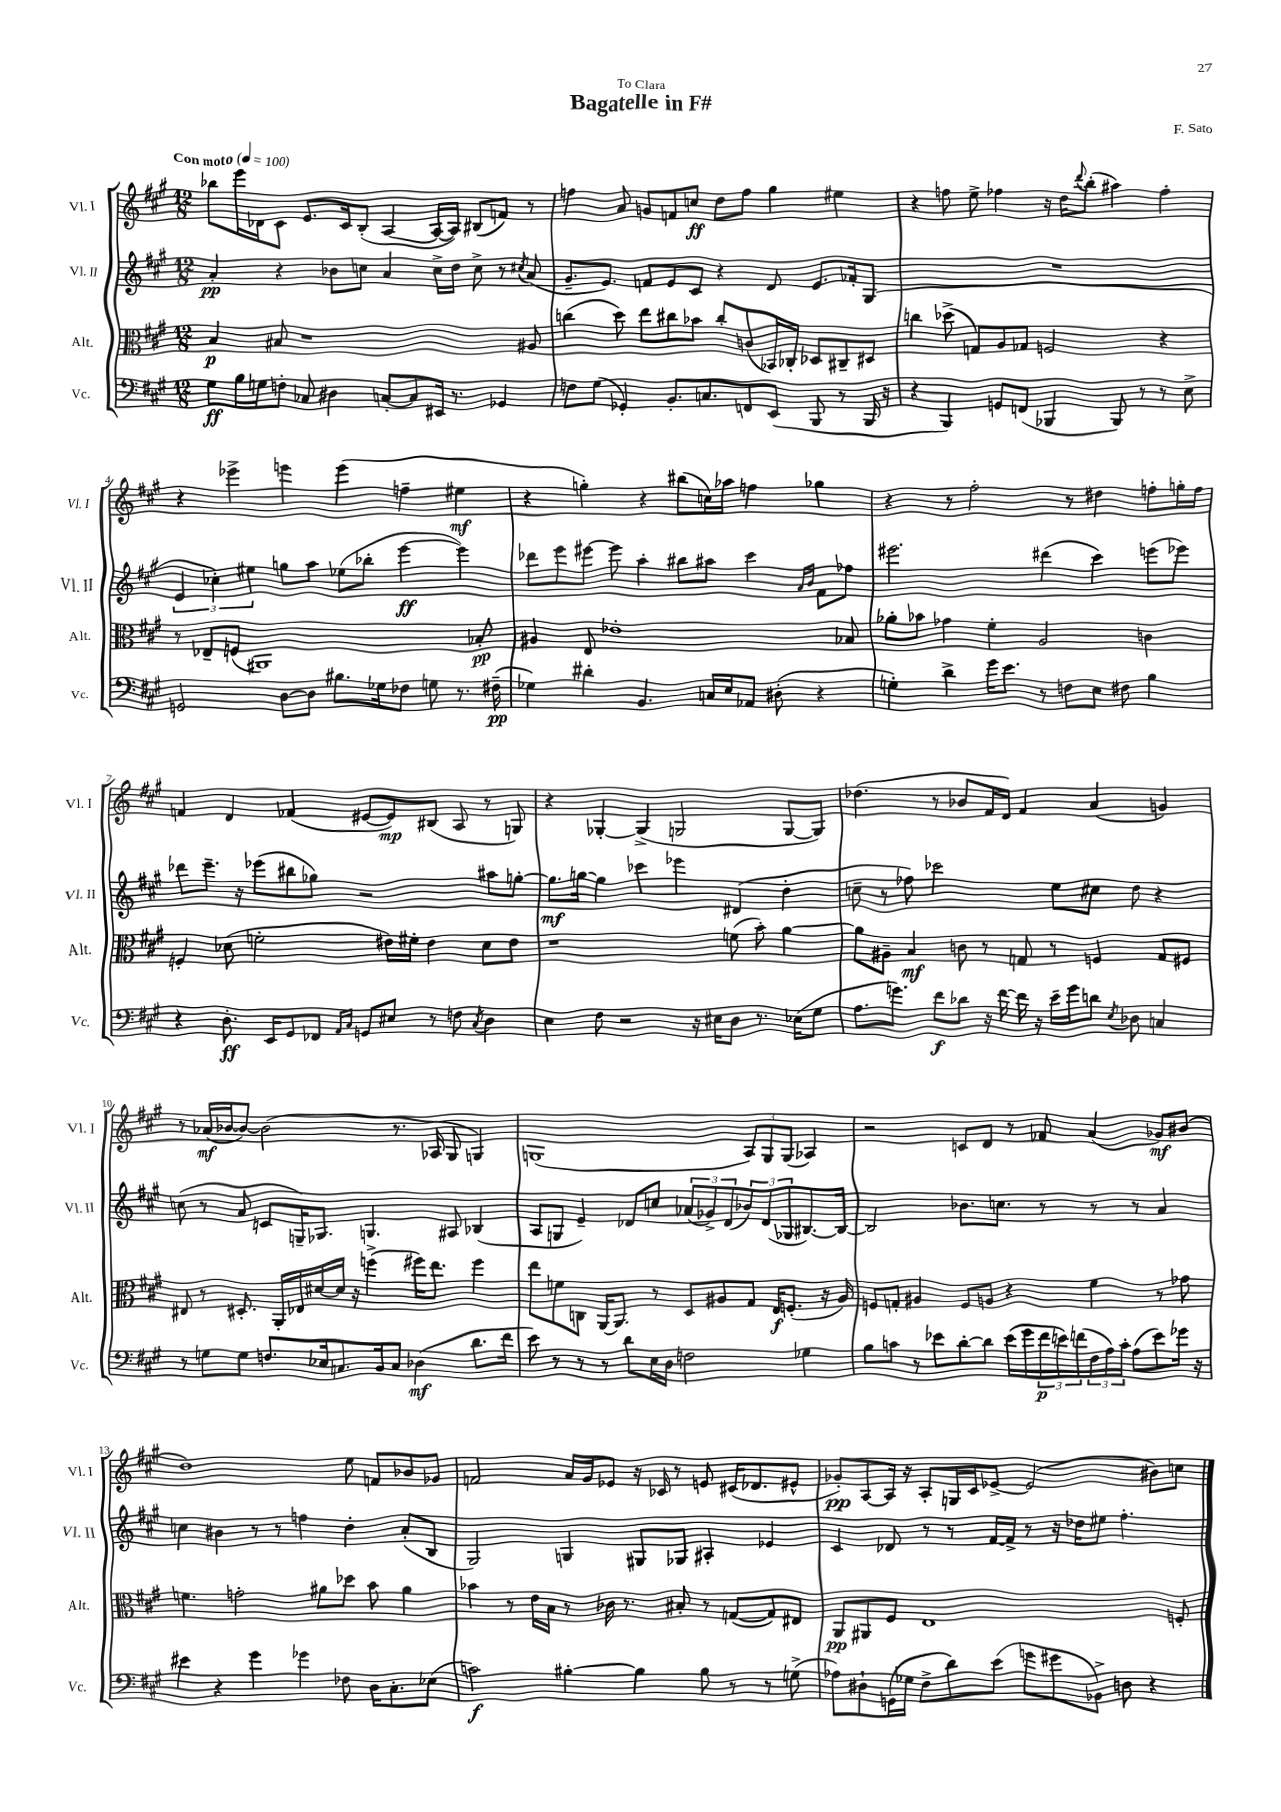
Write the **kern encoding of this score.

**kern	**kern	**kern	**kern
*staff4	*staff3	*staff2	*staff1
*clefF4	*clefC3	*clefG2	*clefG2
*k[f#c#g#]	*k[f#c#g#]	*k[f#c#g#]	*k[f#c#g#]
*M12/8	*M12/8	*M12/8	*M12/8
*MM100	*MM100	*MM100	*MM100
8G#	4B	4a'	8bb-
16B	.	.	16eee
16G	.	.	16d-
8F'	8B#	4r	8c#
8C-	1r	.	8.e
4D#	.	8b-	.
.	.	.	16c#
.	.	8cc	(8B'
[8C'	.	4a	[4A
8C]	.	.	.
16EE#	.	16cc^	16A_
8.r	.	16dd	16A])
.	.	8cc^	(8B#
4GG-	.	8r	8f)
.	.	8qcc#	.
.	8A#	(8a	8r
=	=	=	=
8F	(4cc	8.g#~	4ff
(8G#	.	.	.
.	.	8.e)	.
4GG-')	8dd)	.	8a
.	8ee	8f	8g
8.BB'	8cc#	8e	8f
.	8b-	8c#	8cc
8.C	.	.	.
.	8cc#'	4r	8dd
8FF	(8c	.	8ff
(8EE	16BB-)	8d	4gg#
.	16C-'	.	.
8BBB	8D-	8.e	.
8r	8C#~	.	4ee#
.	.	16f-'	.
16BBB	8D#	(8G#	.
16r	.	.	.
=	=	=	=
4r	4cc	1.r	4r
4BBB)	(8dd-^	.	8ff
.	8G)	.	8ee^
8GG	8A	.	4ff-
(8FF	8G-	.	.
4BBB-	2F	.	16r
.	.	.	16dd
.	.	.	8qqddd
.	.	.	(8bb'
8BBB-)	.	.	4aa#)
8r	.	.	.
8r	4r	.	4ff-'
8E^	.	.	.
=	=	=	=
2GG	8r	6e	4r
.	8E-~	.	.
.	.	6cc-')	.
.	(8F	.	4eee-^
.	.	6ee#	.
.	1AA#)	.	.
[8D	.	8gg	4eee
8D]	.	8aa	.
8.B#	.	(8ee-	(4eee
.	.	8bb-'	.
16G-	.	.	.
8F-	.	[4eee	4ff~
8G	.	.	.
8.r	.	4eee])	4ee#
.	8B-'	.	.
(16F#~	.	.	.
=	=	=	=
4G-)	4A#	8ddd-	4r
.	.	8eee	.
4d#'	8E	[8eee#	4gg')
.	1e-'	8eee#]	.
4.BB	.	4aa'	4r
.	.	8bb#	(8bb#
16C	.	8aa#	16cc)
16E	.	.	16aa-
8AA-	.	4ccc#	4ff
(8D#'	.	.	.
.	.	16qqa	.
.	.	16qqb	.
4r	.	8f#	4gg-
.	8B-	8ff-	.
=	=	=	=
4G')	8a-'	2.eee#	4r
.	8b-	.	.
4d^	4g-	.	8r
.	.	.	2ff#'
16g#	4f#'	.	.
8.e	.	.	.
8r	2A	(4ddd#	.
8F	.	.	8r
8E	.	4ccc#)	4dd#
8F#	.	.	.
4B	4c	(8eee	8ff'
.	.	8eee-)	16gg'
.	.	.	16ff
=	=	=	=
4r	4F'	8ddd-	4f
.	.	8.eee~	.
8.D'	(8d-	.	4d
.	.	16r	.
.	2f'	(8eee-	.
16EE	.	.	.
8GG#	.	8bb#	(4f-
8FF-	.	8gg-)	.
16qqAA	.	.	.
16qqC#	.	.	.
8GG	.	2r	[8e#
8E#	16e#)	.	8e#])
.	16f#'	.	.
8r	4e#	.	(8B#
8F	.	.	8A
8qC#	.	.	.
4D	8d-	8aa#	8r
.	8e#	[8gg'	8G)
=	=	=	=
4E	1r	8.gg]	4r
.	.	[16gg	.
8F#	.	4gg]	[4G-'
2r	.	.	.
.	.	4ccc-	(4G-^]
.	.	4eee-	2G
16r	.	.	.
16E#	.	.	.
8D	(8f	(4d#	.
8.r	8b')	.	.
.	[4a	4dd'	[8G
(16E-	.	.	.
8G#	.	.	8G])
=	=	=	=
8.A	8a]	8cc~	(4.dd-
.	8A#~	8r	.
8.g)	.	.	.
.	4B	8ff-)	.
8f#	.	2ccc-	8r
8d-	8c	.	8b-
16r	8r	.	16f#
[16f#	.	.	16d)
16f#]	8G	.	4f#
16r	.	.	.
16e~	8r	8ee	.
16g	.	.	.
8d	4F	8cc#	(4a
8qE	.	.	.
8D-	.	8dd	.
4C	8G	4r	4g)
.	8F#	.	.
=	=	=	=
8r	8E#	(8cc	8r
8G	8r	8r	(16a-
.	.	.	[16b-
8G	8.D#'	8a	8b-_)
8.F	.	8c	(2b-]
.	16AA'	.	.
.	16E-	16G~)	.
16E-	[16d#	8.G-	.
8.C	16d#]	.	.
.	16r	.	.
.	(4ff^	4.G	.
16BB	.	.	.
8C	.	.	8.r
(4D-	16ff#)	.	.
.	8.ee	.	16A-
.	.	8A#	8G#
8.d	4ff#	(4B-	4G)
16f#	.	.	.
=	=	=	=
8e)	8ee	8A	(1G
8r	8f	8G	.
8r	8C	4e~)	.
8r	[16AA	.	.
.	8.AA]	.	.
8d	.	8d-	.
16E	8r	8cc	.
16D	.	.	.
2F	8D	(12a-	.
.	.	12g-^)	.
.	8A#	.	.
.	.	(12d-	.
.	8G#	12b-)	12A)
.	.	(12d-	12G
.	16E	.	.
.	.	12G-	(12G
.	(8.F'	.	.
4G-	.	[8.B#)	4A-)
.	16r	.	.
.	16A#)	16B#_	.
=	=	=	=
8B	8F	2B#]	2r
8c	8G'	.	.
8r	4A#	.	.
8e-	.	.	.
[8d'	8F	8.b-	8c
8d]	8A	.	8d
.	.	8.cc	.
(16e-	4r	.	8r
16g#	.	.	.
24f#	.	8r	8f-
24e)	.	.	.
(24f	.	.	.
24F#	4f#	8r	(4a
24A)	.	.	.
24c'	.	.	.
(8A	.	8r	.
8e)	8r	4a	8g-)
16g-	8g-	.	(8b#
16r	.	.	.
=	=	=	=
4e#	4.f	4cc	1dd)
4r	.	4b#	.
.	2g'	.	.
4g#	.	8r	.
.	.	8r	.
4g-	.	4ff	.
.	8a#	.	.
8F-	8dd-	4dd'	8ee
16D	8b	.	8f
8.C#'	.	.	.
.	4a#	(8a'	8b-
(8E-	.	8B	8g-
=	=	=	=
2c)	4b-	2G#)	2f
.	8r	.	.
.	16e	.	.
.	16B	.	.
[4B#'	8r	4G	16a
.	.	.	16g#
.	16c-	.	8e-
.	8.r	.	.
4B#]	.	8G#	16r
.	.	.	16c-
.	8B#'	8G-	8r
8B#	8r	4A#'	8e
8r	([8G	.	(16c#
.	.	.	8.d-
8r	8G])	4e-	.
(8G^	8E#	.	8e#^^
=	=	=	=
8A-)	8AA	4c#	8g-')
8D#`	8AA#	.	[8A
(16GG	8F#	8d-	16A]
16G-	.	.	16r
8F#^	1E	8r	8A'
8d)	.	8r	16G
.	.	.	16c#
(8e	.	[16f#	[8e-^
.	.	16f#^]	.
8g	.	8r	(2e-]
8g#	.	16r	.
.	.	16dd-	.
8BB-^)	.	8ee#	.
8D	.	4.ff#'	.
4r	.	.	8b#)
.	8F'	.	8cc
==	==	==	==
*-	*-	*-	*-
